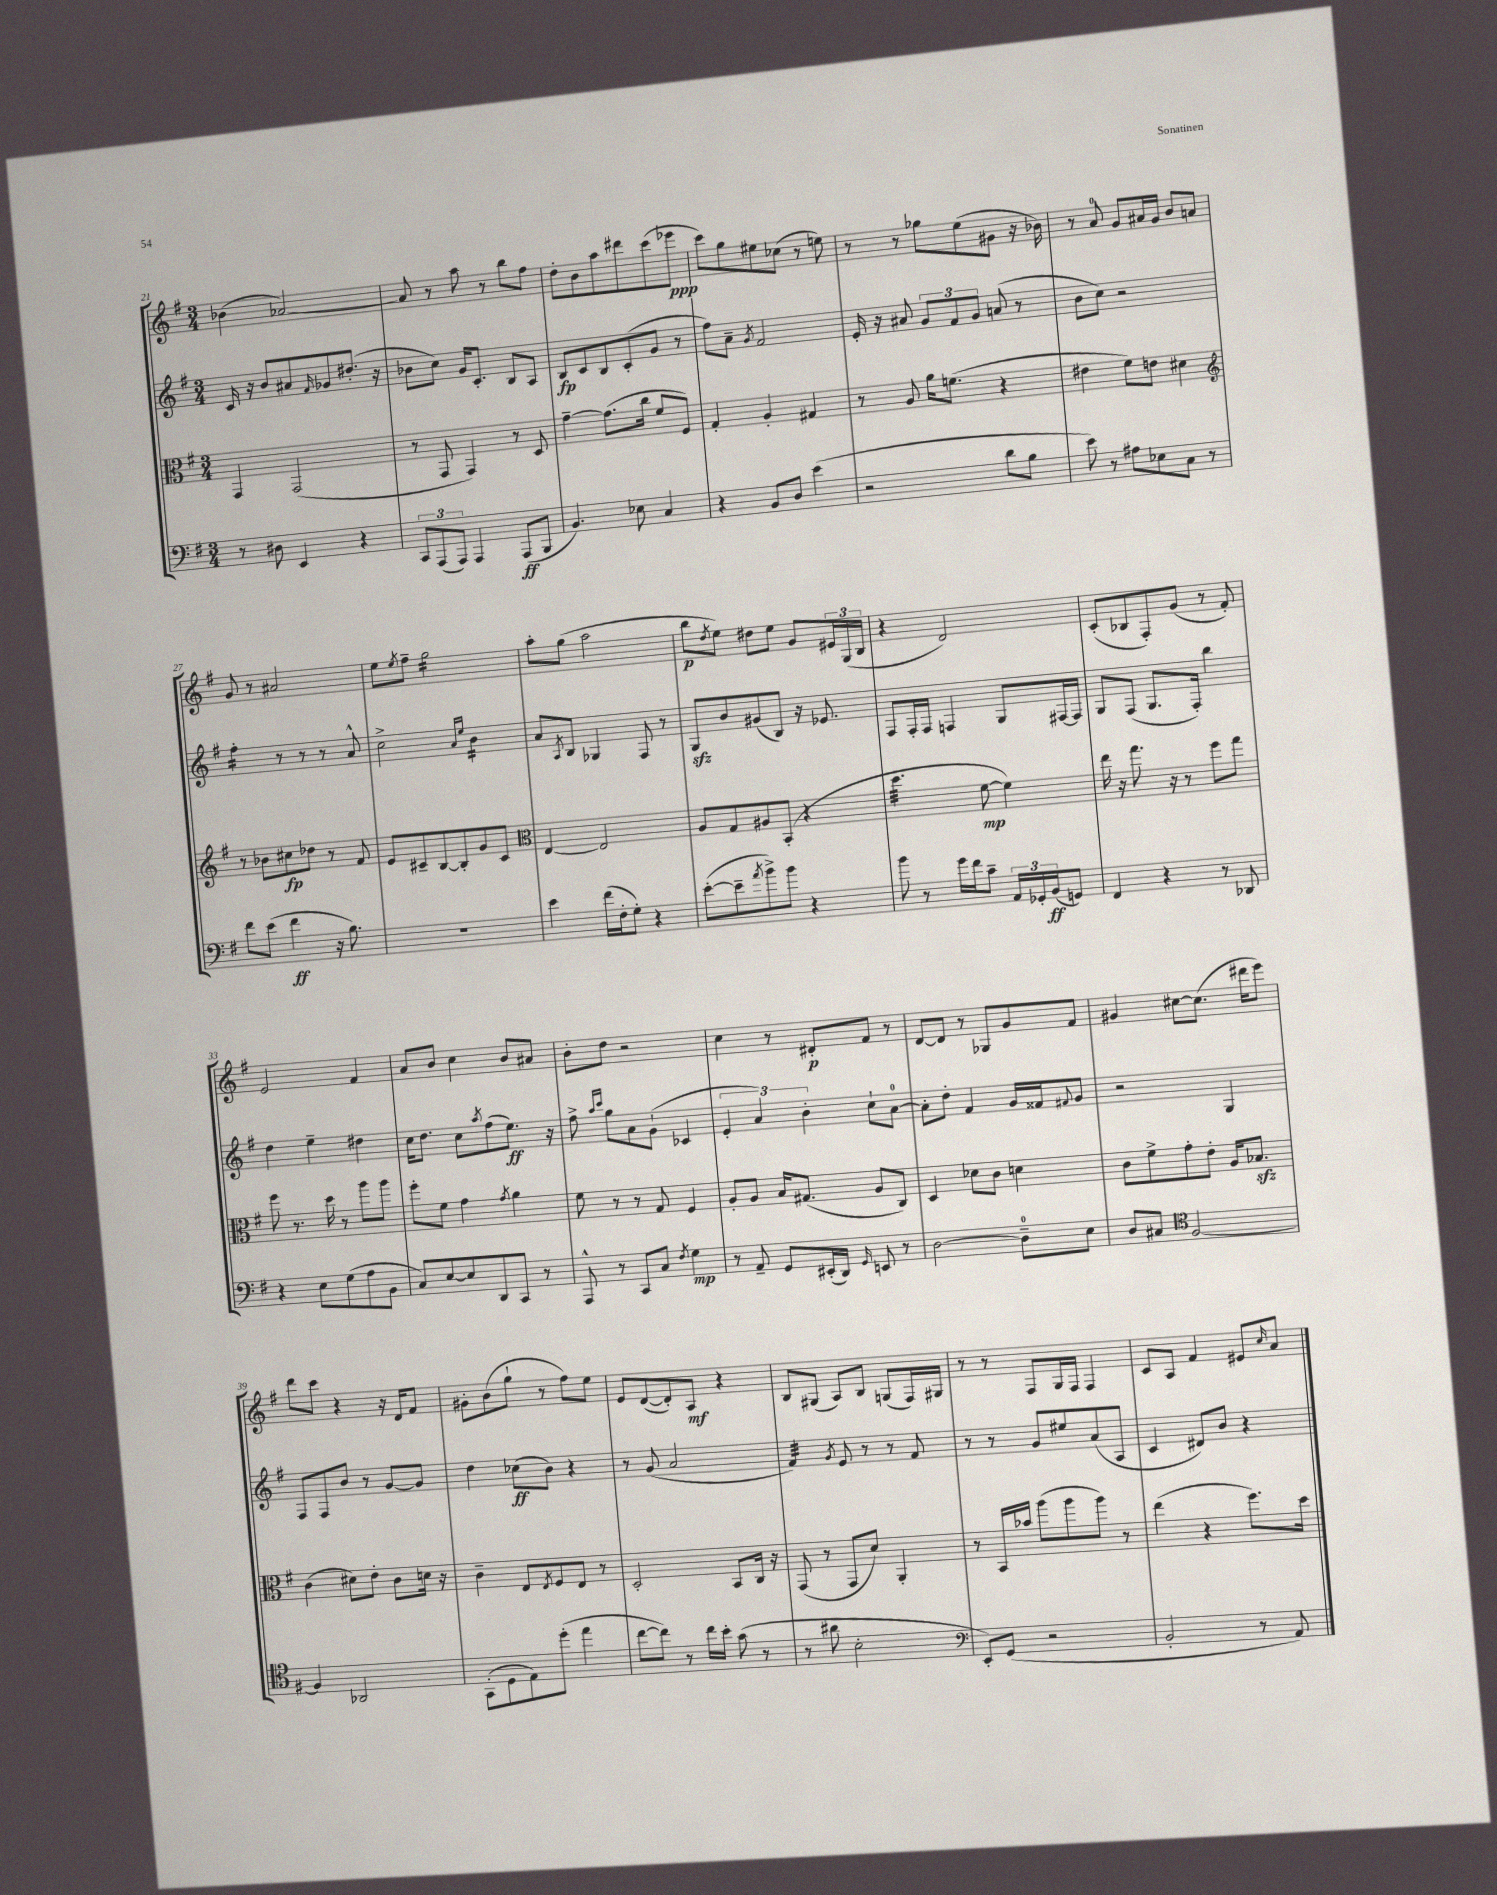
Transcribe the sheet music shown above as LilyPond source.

<<
\new StaffGroup <<
\new Staff = "s0" {
    \clef treble \key g \major \numericTimeSignature \time 3/4
    bes'4( aes'2~) |
    aes'8 r8 a''8 r8 b''8 fis''8 |
    d''8-. b'8 a''8 dis'''8 c'''8( ees'''8\ppp |
    c'''8) g''8 eis''8 ces''8( r8 e''8) |
    r8 r8 ges''8 e''8( gis'8 r16 bes'16) |
    r8 a'8-0 g'8 ais'16 g'16 b'8 a'8 |
    g'8 r8 ais'2 |
    e''8 \acciaccatura { e''8 } fis''8-- g''2:16 |
    a''8-. g''8( a''2 |
    b''8\p \acciaccatura { d''8 } e''8) dis''8 e''8 g'8 \tuplet 3/2 { eis'16 g16( b16 } |
    r4 d'2) |
    c'8-.( bes8 fis8-.) g'8( r8 fis'8-.) |
    e'2 fis'4 |
    a'8 b'8 c''4 b'8 ais'8 |
    b'8-. d''8 r2 |
    c''4 r8 dis'8-.\p fis'8 r8 |
    d'8~ d'8 r8 ges8 g'8 fis'8 |
    gis'4 cis''8~ cis''8.( dis'''16 e'''8) |
    d'''8 c'''8 r4 r16 d'16 fis'8 |
    gis'8-. b'8( g''8-! r8 fis''8) e''8 |
    e'8 d'8~( d'8-.) a8\mf r4 |
    b8 gis8( a8) b8 g8( fis16) gis16 |
    r8 r8 fis8 g16 fis16 fis4 |
    c'8 a8 fis'4 eis'8 \grace { c''16 } a'8 \bar "|." |
}
\new Staff = "s1" {
    \clef treble \key g \major \numericTimeSignature \time 3/4
    c'16 r16 b'8 ais'8 \grace { fis'16 } ges'8 dis''8.-.( r16 |
    bes'8 c''8) g'16 c'8.-. b8 a8 |
    b8\fp c'8 b8 c'8-.( g'8 r8 |
    fis''8) a'8-- \acciaccatura { g'8 } fis'2 |
    e'16-. r16 ais'8 \tuplet 3/2 { g'8 fis'8 g'8 } a'8( r8 |
    b'8 c''8) r2 |
    fis''4:16-. r8 r8 r8 a'8-^ |
    c''2-> \grace { a'16 e''16 } b'4:16 |
    a'8 \acciaccatura { a8 } b8 ges4 fis8 r8 |
    g8\sfz b'8 gis'8( b8) r16 ees'8. |
    fis8 fis16-. fis16 f4 g8 fis16~ fis16 |
    g8 fis8( g8. fis16-.) b''4 |
    d''4 e''4-- dis''4 |
    c''16 d''8. c''8 \acciaccatura { a''8 } fis''8( e''8.\ff) r16 |
    fis''8-> \grace { a''16 c'''16 } g''8 a'8 g'8-!( ces'4 |
    \tuplet 3/2 { e'4-. a'4) b'4-. } c''8-! a'8-0~ |
    a'8-. d''8-. fis'4 g'16 fisis'16 \appoggiatura { fis'8 } g'8 |
    r2 g4 |
    fis8 fis8 b'8 r8 g'8~ g'8 |
    d''4 ces''8\ff( b'8) r4 |
    r8 g'8( a'2 |
    fis'4:32) \acciaccatura { g'8 } e'8 r8 r8 fis'8 |
    r8 r8 g'8 eis''8 a'8( a8 |
    c'4 dis'8) b'8 r4 \bar "|." |
}
\new Staff = "s2" {
    \clef alto \key g \major \numericTimeSignature \time 3/4
    g,4 g,2( |
    r8 g,8 g,4) r8 d8 |
    g'4~-- g'8.( c''16 fis'8 fis8) |
    g4-. a4-. gis4 |
    r8 a8 a'16 f'8.( r4 |
    eis'4 fis'8) e'8 dis'4 |
    \clef treble r8 bes'8 cis''8\fp des''8 r8 fis'8 |
    e'8 cis'8-- b8~ b8-. g'8 cis'8 |
    \clef alto e4~ e2 |
    a8 g8 ais8 b,8-.( r4 |
    d''4.:32 fis'8~\mp fis'4) |
    e''16 r16 g''8. r16 r8 fis''8 g''8 |
    fis''8 r8. d''16 r8 a''8 a''8 |
    fis''8-. fis'8 g'4 \acciaccatura { g'8 } a'4 |
    fis'8 r8 r8 g8 fis4 |
    a8-. a8 b16 gis8.( a8 c8) |
    d4 des'8 c'8 d'4 |
    c'8 fis'8-> g'8-. e'8-. a16 bes8.\sfz |
    c'4( dis'8) e'8-. c'8 d'16 r16 |
    c'4-- e8 \acciaccatura { e8 } fis8 e8 r8 |
    d2-. b,8 c16 r16 |
    g,8( r8 g,8 d'8) a,4-. |
    r8 b,16 bes'16 a''8( a''8 a''8) r8 |
    e''4( r4 fis''8.) d''16 \bar "|." |
}
\new Staff = "s3" {
    \clef bass \key g \major \numericTimeSignature \time 3/4
    r8 dis8 e,4 r4 |
    \tuplet 3/2 { c,8 a,,8( a,,8) } a,,4 a,,8\ff( b,,8 |
    b,4.) ees8 c4 |
    r4 b,8 d8 e'4( |
    r2 d'8 b8 |
    e'8) r8 ais8 ees8 c8 r8 |
    fis'8 e'8( fis'4\ff r16 b8.) |
    R2. |
    e'4 fis'16( fis16-. g8-.) r4 |
    e'8~-.( e'8-- \acciaccatura { a'8 } b'8->) b'8 r4 |
    b'8 r8 g'16 fis'16 c'8-- \tuplet 3/2 { a,16 ges,16-. b,16\ff( } g,8) |
    fis,4 r4 r8 des,8 |
    r4 e8 g8( a8 b,8 |
    c8) e8~ e8 d,8 c,8 r8 |
    a,,8-^ r8 c,8 c8 \acciaccatura { fis8 } g4\mp |
    r8 a,8-- g,8 eis,16-.( d,16) \grace { g,16 } e,8 r8 |
    d2~ d8-0-- e8 |
    d8 cis8 \clef tenor fis2~ |
    fis4 aes,2 |
    g,8-.( d8 e8) d''8-.( e''4 |
    c''8~ c''8) r8 c''16 b'16-. g'8( r8 |
    r8 ais'8 b2-. |
    \clef bass e,8-.) g,8( r2 |
    b,2-. r8 a,8) \bar "|." |
}
>>
>>
\layout { \context { \Score currentBarNumber = #21 } }
